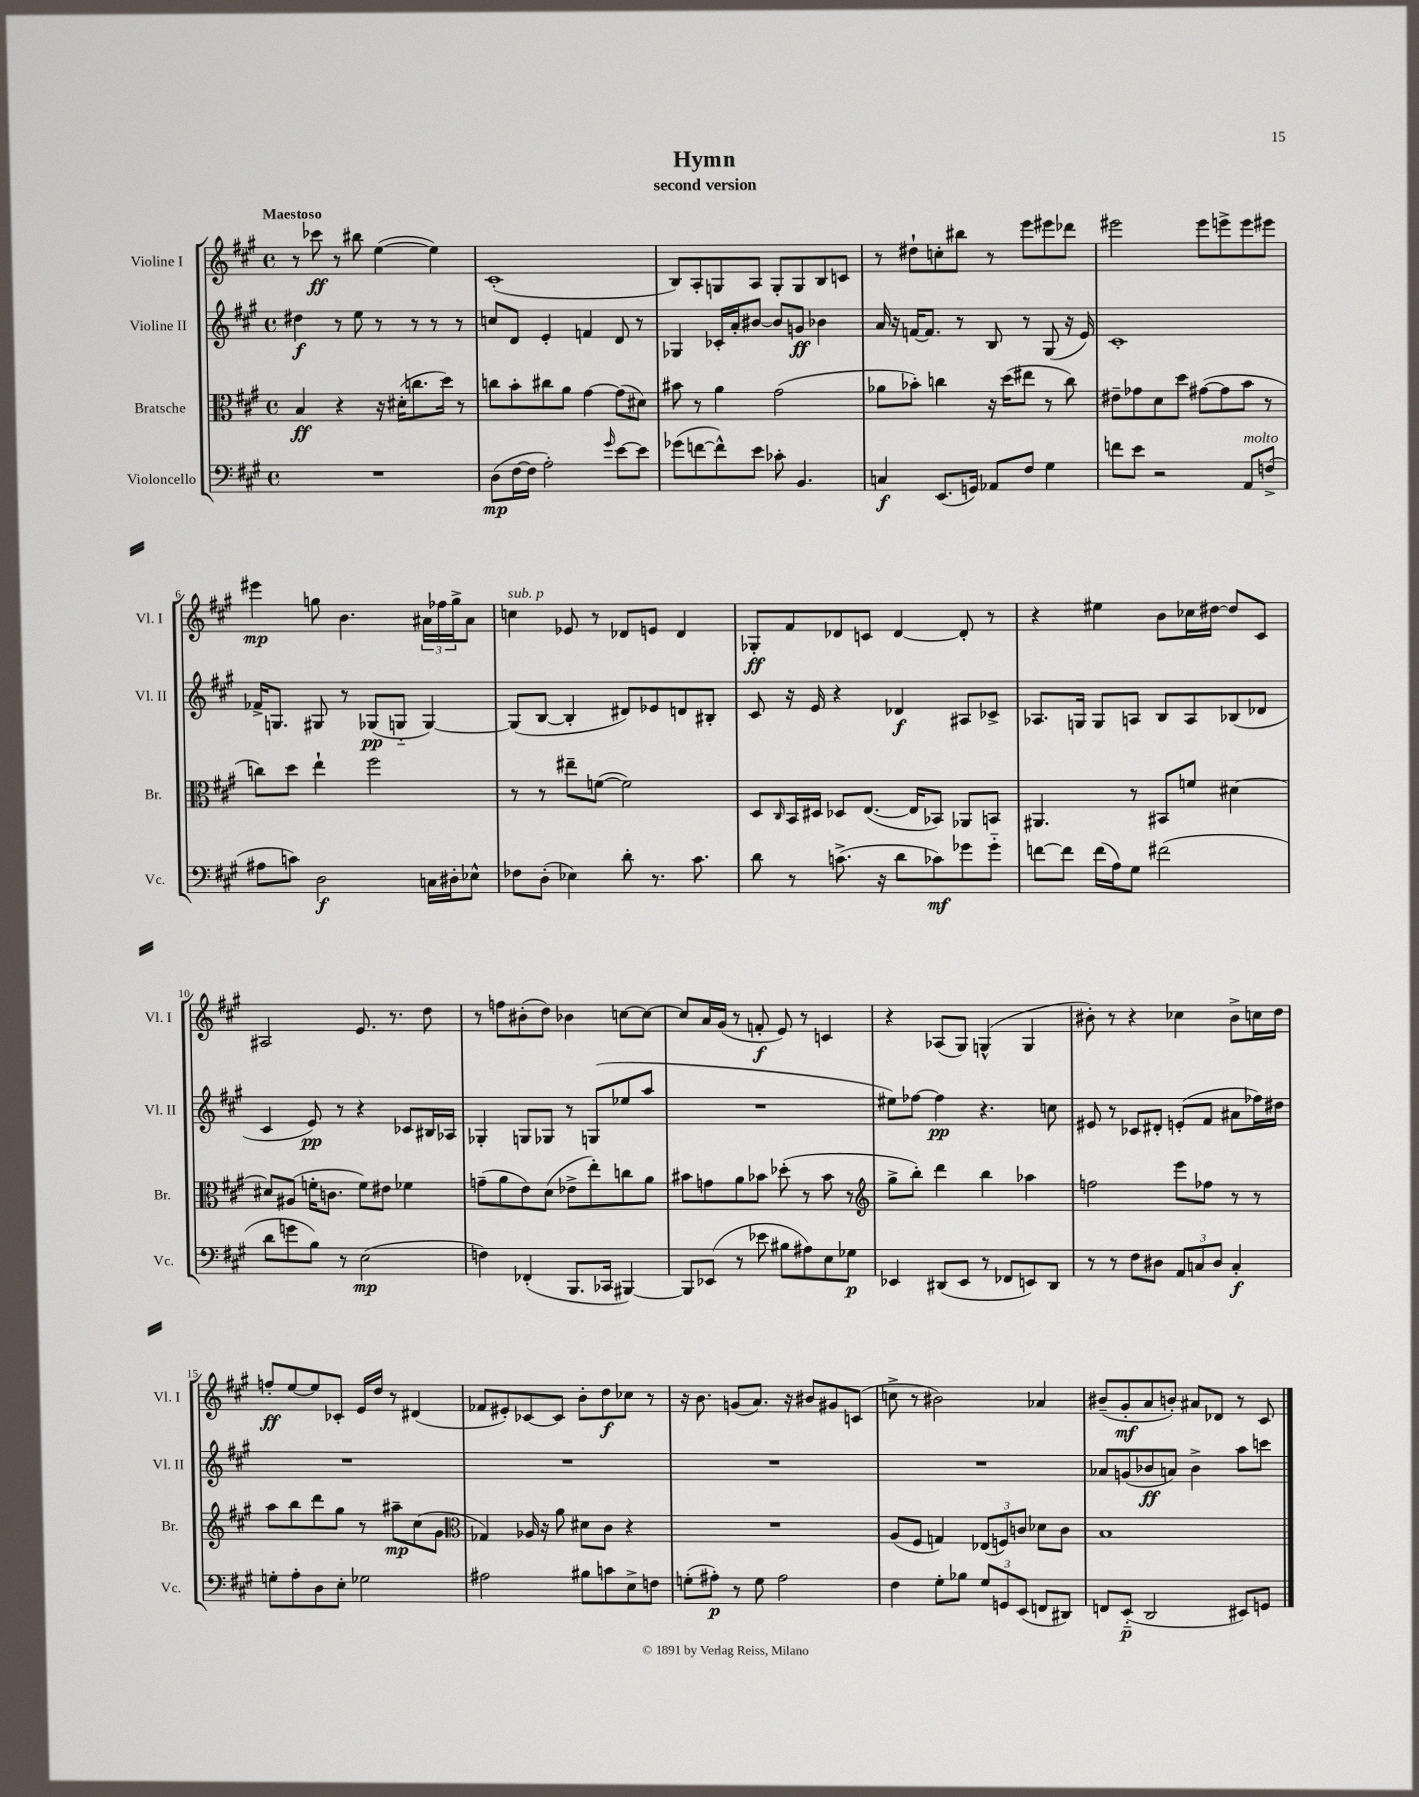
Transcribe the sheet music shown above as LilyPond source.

\header { title = "Hymn" subtitle = "second version" }
<<
\new StaffGroup <<
\new Staff = "s0" \with { instrumentName = "Violine I" shortInstrumentName = "Vl. I" } {
    \clef treble \key a \major \defaultTimeSignature \time 4/4 \tempo "Maestoso"
    r8 ces'''8\ff r8 bis''8 e''4~( e''4) |
    cis'1-.( |
    b8) a8-. g8 a8 g8-. g8 b8 c'8 |
    r8 dis''8-! c''8-. bis''8 r8 e'''8 eis'''8 des'''8 |
    eis'''2 eis'''8 e'''8-> e'''8 eis'''8 |
    eis'''4\mp g''8 b'4. \tuplet 3/2 { ais'16 fes''16 g''16-> } ais'8 |
    c''4^\markup { \italic "sub. p" } ees'8 r8 des'8 e'8 des'4 |
    ges8-.\ff fis'8 des'8 c'8 des'4~ des'8-. r8 |
    r4 eis''4 b'8 ces''16 dis''16~ dis''8 cis'8 |
    ais2 e'8. r8. d''8 |
    r8 f''8 bis'8-.( d''8) bes'4 c''8~ c''8~ |
    c''8 a'16 gis'16( r8 f'8-.\f e'8) r8 c'4 |
    r4 aes8( gis8) g4-^( g4 |
    bis'8-.) r8 r4 ces''4 bis'8-> c''16 d''16 |
    f''8-.\ff e''8~ e''8 ces'8-. e'16 d''16 r8 dis'4( |
    fes'8 eis'8-.) ces'8~ ces'8 b'8-. d''8\f ces''8 r8 |
    r16 b'8. g'8( a'8.) r16 bis'8 gis'8 c'8( |
    c''8-> r8 bis'2) aes'4 |
    bis'8--( gis'8-.\mf a'8 b'8-.) ais'8 des'8 r8 cis'8 \bar "|." |
}
\new Staff = "s1" \with { instrumentName = "Violine II" shortInstrumentName = "Vl. II" } {
    \clef treble \key a \major \defaultTimeSignature \time 4/4
    dis''4\f r8 e''8 r8 r8 r8 r8 |
    c''8 d'8 e'4-. f'4 d'8 r8 |
    ges4 ces'16-. a'16-. bis'8~ bis'8 g'8\ff bes'4 |
    a'16 r16 f'16~ f'8. r8 b8 r8 gis8( r16 e'16) |
    cis'1-. |
    fes'16-> g8. gis8 r8 ges8\pp( g8-_ g4~) |
    g8( b8~ b4-. dis'8) ees'8 d'8 bis8-. |
    cis'8 r16 e'16 r4 des'4\f ais8 ces'8-> |
    aes8. g16 g8 a8 b8 a8 bes8( des'8 |
    cis'4 e'8\pp) r8 r4 ces'8 bis16 aes16 |
    ges4-. g8 ges8 r8 g8( ees''8 a''8 |
    R1 |
    eis''8) fes''8~ fes''4\pp r4. c''8 |
    eis'8 r8 ces'8 dis'8-. e'8-.( fis'8 ais'8 fes''16) dis''16 |
    R1 |
    R1 |
    R1 |
    R1 |
    aes'8 g'8( bes'8\ff a'8) bes'4-> a''8 c'''8 \bar "|." |
}
\new Staff = "s2" \with { instrumentName = "Bratsche" shortInstrumentName = "Br." } {
    \clef alto \key a \major \defaultTimeSignature \time 4/4
    b4\ff r4 r16 dis'16-.( c''8. d''16) r8 |
    c''8 b'8-. cis''8 a'8 gis'4~ gis'8( dis'8) |
    bis'8 r8 a'4 gis'2( |
    aes'8 bes'8-.) c''4 r16 d''16( eis''8 r8 c''8) |
    eis'8-- ges'8 d'8 d''8 gis'8~( gis'8 b'8 r8 |
    c''8) d''8 e''4-! fis''2 |
    r8 r8 eis''8-- f'8~( f'2) |
    d8 \grace { cis16 } b,16 dis16 des8 e8.~( e16 bes,8) aes,8 b,8 |
    ais,4. r8 bis,8 f'8 dis'4~ |
    dis'8 ais8( f'16-. c'8. f'8) eis'8 fes'4 |
    g'8--( a'8 e'8) d'8( ees'8-> e''8-.) c''8 a'8 |
    bis'8 g'8 a'8 bes'8 des''8-.( r8 bes'8 r8 |
    \clef treble gis''8-> b''8-.) d'''4 b''4 aes''4 |
    f''2 e'''8 fes''8 r8 r8 |
    a''8 b''8 d'''8 gis''8 r8 ais''8--\mp cis''8( gis'8 |
    \clef alto ges4) aes16 r16 a'8 dis'8 cis'8 r4 |
    R1 |
    a8( fis8 g4) \tuplet 3/2 { ees8( f8) c'8 } des'8 c'8 |
    b1 \bar "|." |
}
\new Staff = "s3" \with { instrumentName = "Violoncello" shortInstrumentName = "Vc." } {
    \clef bass \key a \major \defaultTimeSignature \time 4/4
    R1 |
    d8\mp( fis16~ fis16 a2-.) \grace { gis'16 } e'8~ e'8 |
    ges'8( f'8~ f'8-^) e'8 ces'8-. b,4. |
    c4\f e,8.( g,16) aes,8 fis8 gis4 |
    f'8 e'8 r2 a,8^\markup { \italic "molto" } f8->( |
    ais8 c'8) d2\f c16 dis16-. ees8-^ |
    fes8 d8-.( ees4) d'8-. r8. cis'8. |
    d'8 r8 c'8.->( r16 d'8 ces'8\mf) ges'8 ges'8-_ |
    f'8~ f'8 f'16( a16) gis8 fis'2( |
    d'8 g'8 b8) r8 e2\mp( |
    f4) fes,4-.( b,,8. ces,16 bis,,4~) |
    bis,,8 ees,8( r8 ees'8 bis8 ais8) e8 ges8\p |
    ees,4 dis,8( ees,8 r8 fes,8 e,8) dis,8 |
    r8 r8 fis8 dis8 \tuplet 3/2 { a,8 c8 dis8 } c4-.\f |
    g8-. a8-. d8 e8-. ges2 |
    ais2 bis8 c'8 e8-> f8 |
    g8-.( ais8-.\p) r8 g8 ais2 |
    fis4 gis8-. bes8 \tuplet 3/2 { gis8 g,8 e,8( } f,8 dis,8) |
    f,8 e,8-_\p( d,2 eis,8) g,8 \bar "|." |
}
>>
>>
